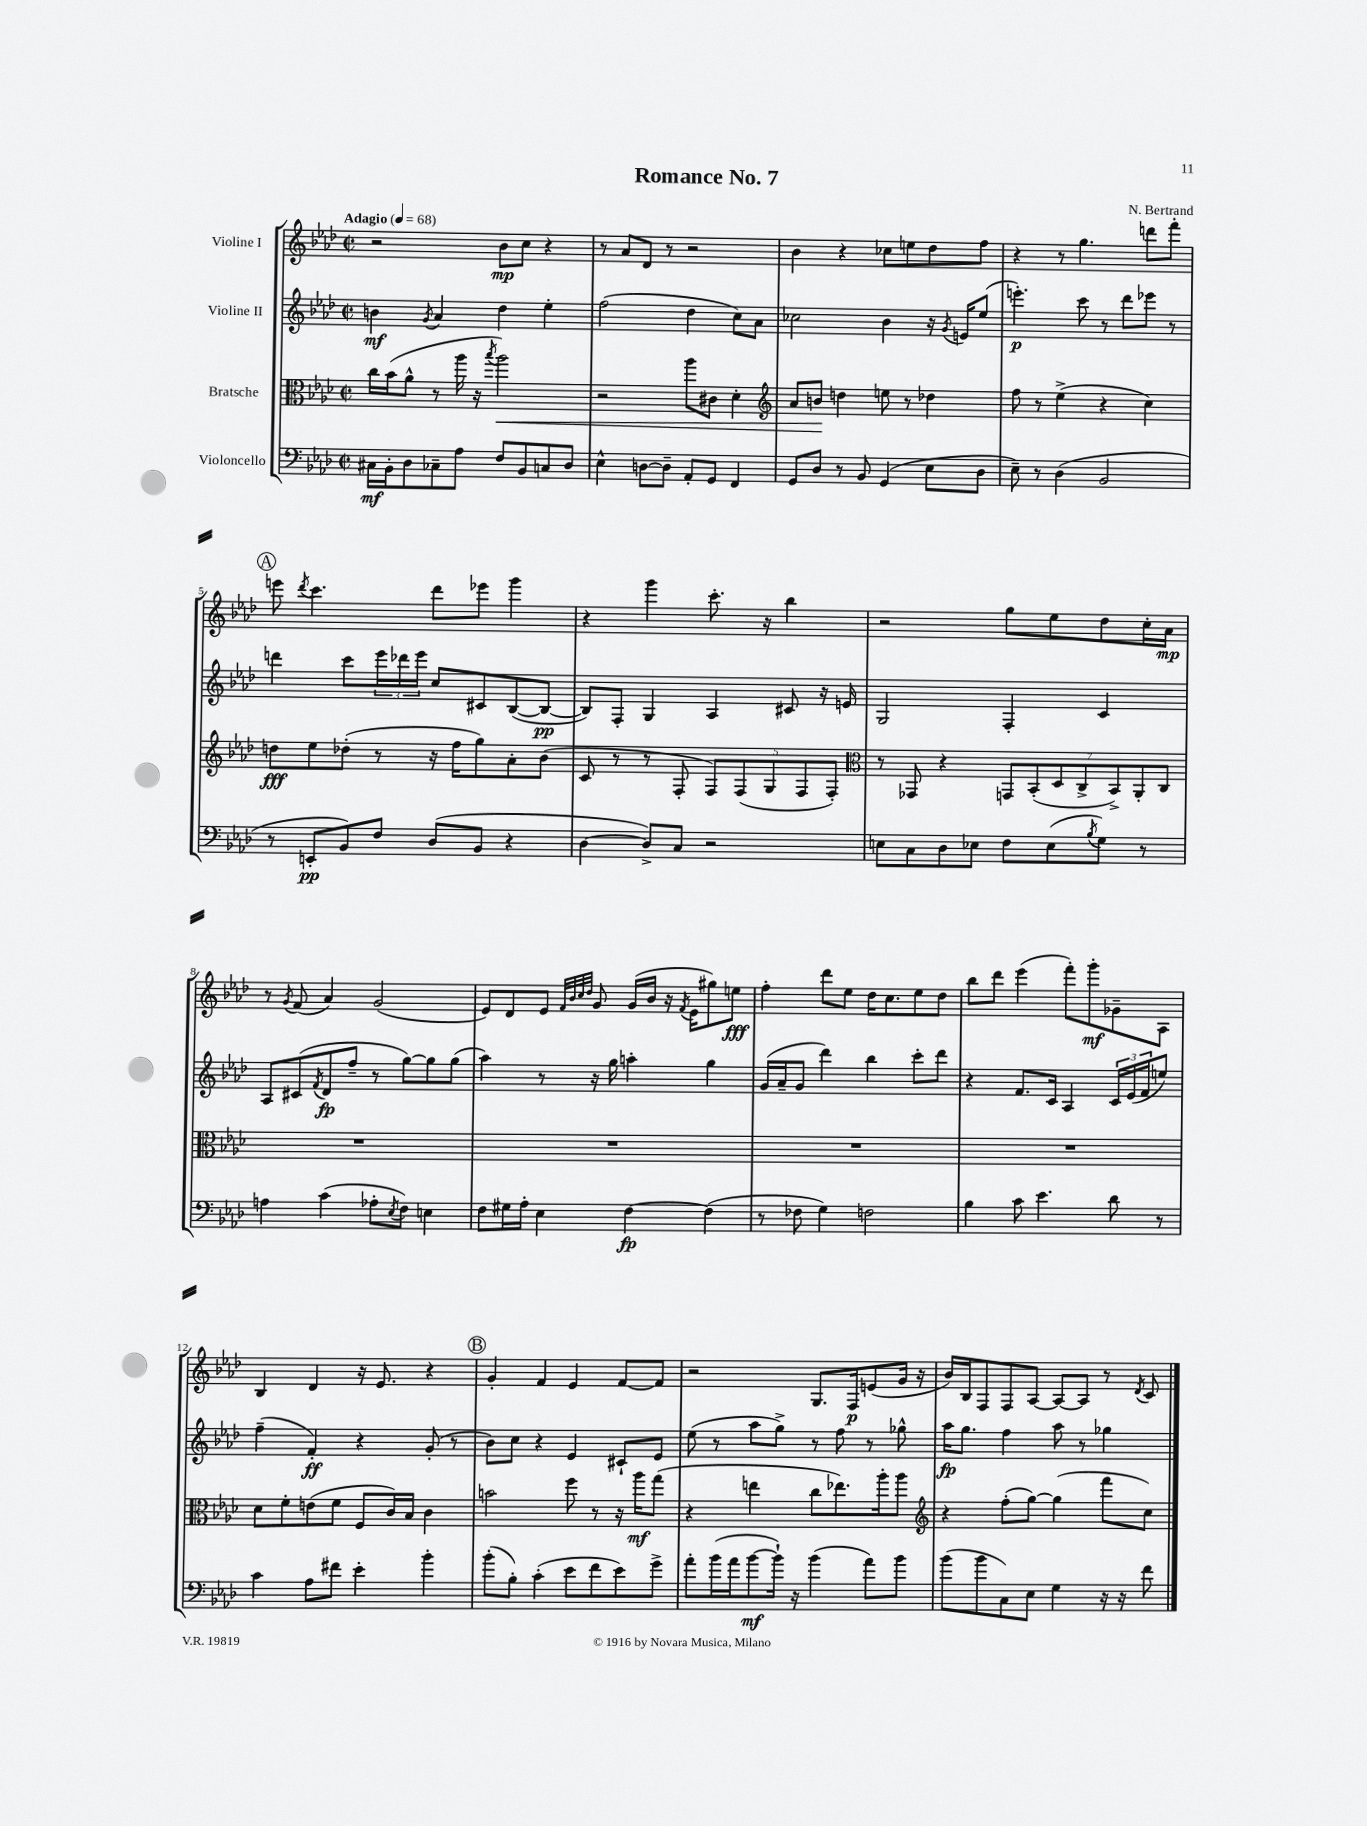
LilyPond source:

\header { title = "Romance No. 7" composer = "N. Bertrand" }
<<
\new StaffGroup <<
\new Staff = "s0" \with { instrumentName = "Violine I" } {
    \clef treble \key aes \major \defaultTimeSignature \time 2/2 \tempo "Adagio" 4 = 68
    r2 bes'8\mp c''8 r4 |
    r8 aes'8 des'8 r8 r2 |
    bes'4 r4 ces''8 e''8 des''8 f''8 |
    r4 r8 g''4. d'''8 f'''8-. |
    \mark \markup { \circle "A" } e'''8 \acciaccatura { des'''8 } c'''4. des'''8 ees'''8 g'''4 |
    r4 g'''4 c'''8.-. r16 bes''4 |
    r2 g''8 ees''8 des''8 c''16-. aes'16\mp |
    r8 \acciaccatura { g'8 } f'8( aes'4) g'2( |
    ees'8) des'8 ees'8 \grace { f'32 bes'32 c''32 des''32 } g'8 g'16( bes'16 r16 \acciaccatura { f'8 } ees'16 gis''8) e''8\fff |
    f''4-. des'''8 ees''8 des''16 c''8. ees''8 des''8 |
    bes''8 des'''8 ees'''4( f'''8-.) g'''8-.\mf ges'8-- aes8 |
    bes4 des'4 r16 ees'8. r4 |
    \mark \markup { \circle "B" } g'4-. f'4 ees'4 f'8~ f'8 |
    r2 g8. f16\p e'8( g'16 r16 |
    bes'16) bes16 f8 f8 aes8~ aes8~ aes8 r8 \acciaccatura { des'8 } c'8 \bar "|." |
}
\new Staff = "s1" \with { instrumentName = "Violine II" } {
    \clef treble \key aes \major \defaultTimeSignature \time 2/2
    b'4\mf \acciaccatura { g'8 } aes'4 des''4 ees''4-. |
    f''2( des''4 c''8) aes'8 |
    ces''2 bes'4 r16 \acciaccatura { g'8 } e'16 ees''8( |
    e'''4.-.\p) c'''8 r8 des'''8 ees'''8 r8 |
    \mark \markup { \circle "A" } d'''4 c'''8 \tuplet 3/2 { ees'''16 des'''16 ees'''16 } c''8 cis'8 bes8~( bes8~\pp |
    bes8) f8-. g4 aes4 cis'8 r16 e'16 |
    g2 f4-. c'4 |
    aes8 cis'8( \acciaccatura { f'8 } des'8\fp f''8-- r8 g''8~) g''8 g''8( |
    aes''4) r8 r16 g''16 a''4-. g''4 |
    g'16( aes'16-- g'8 des'''4) bes''4 c'''8-. des'''8 |
    r4 f'8. c'16 aes4 \tuplet 3/2 { c'16 ees'16( f'16 } e''8) |
    f''4--( f'4-.\ff) r4 g'8-.( r8 |
    \mark \markup { \circle "B" } bes'8) c''8 r4 ees'4 cis'8-! ees'8 |
    ees''8( r8 aes''8 g''8->) r8 f''8 r8 ges''8-^ |
    aes''16\fp g''8. f''4 aes''8 r8 ges''4 \bar "|." |
}
\new Staff = "s2" \with { instrumentName = "Bratsche" } {
    \clef alto \key aes \major \defaultTimeSignature \time 2/2
    c''16 bes'16( aes'8-^ r8 aes''16 r16 \acciaccatura { bes''8 } aes''2\<) |
    r2 aes''8 cis'8 des'4-. |
    \clef treble aes'8 b'8\! d''4 e''8 r8 des''4 |
    f''8 r8 ees''4->( r4 c''4) |
    \mark \markup { \circle "A" } d''8\fff ees''8 des''8-.( r8 r16 f''16 g''8) aes'8-. bes'8( |
    c'8 r8 r8 f8-. \tuplet 5/4 { f8) f8( g8 f8 f8-.) } |
    \clef alto r8 ges,8 r4 \tuplet 7/4 { g,8 bes,8-.( des8 c8-> bes,8->) aes,8-. c8 } |
    R1 |
    R1 |
    R1 |
    R1 |
    des'8 f'8-. e'8( f'8 f8 c'16) bes16 c'4 |
    \mark \markup { \circle "B" } b'2 f''8 r8 r16 aes''16\mf g''8( |
    r4 e''4 c''8 ees''8.) aes''16-. aes''8 |
    \clef treble r4 f''8-.( g''8~) g''4( f'''8 c''8) \bar "|." |
}
\new Staff = "s3" \with { instrumentName = "Violoncello" } {
    \clef bass \key aes \major \defaultTimeSignature \time 2/2
    cis16\mf bes,16-. des8 ces8-- aes8 f8 bes,8 c8 des8 |
    ees4-^ d8~ d8-- aes,8-. g,8 f,4 |
    g,8 des8 r8 bes,8 g,4( ees8 des8 |
    ees8--) r8 des4( bes,2 |
    \mark \markup { \circle "A" } r8 e,8-.\pp bes,8) f8 des8( bes,8 r4 |
    des4~ des8->) c8 r2 |
    e8 c8 des8 ees8 f8 ees8( \acciaccatura { bes8 } g8) r8 |
    a4 c'4( aes8-. \acciaccatura { ees8 } f8) e4 |
    f8 gis16 aes16-. ees4 f4~\fp f4( |
    r8 fes8 g4) f2 |
    bes4 c'8 ees'4. des'8 r8 |
    c'4 aes8 fis'8 ees'4-. bes'4-. |
    \mark \markup { \circle "B" } bes'8-.( bes8-.) c'4-.( ees'8 f'8 ees'8) g'8-> |
    aes'8-. bes'16( aes'16 bes'8~\mf bes'16-!) r16 bes'4( aes'8) bes'8 |
    bes'8( bes'8 c8) ees8 g4 r16 r16 f'8 \bar "|." |
}
>>
>>
